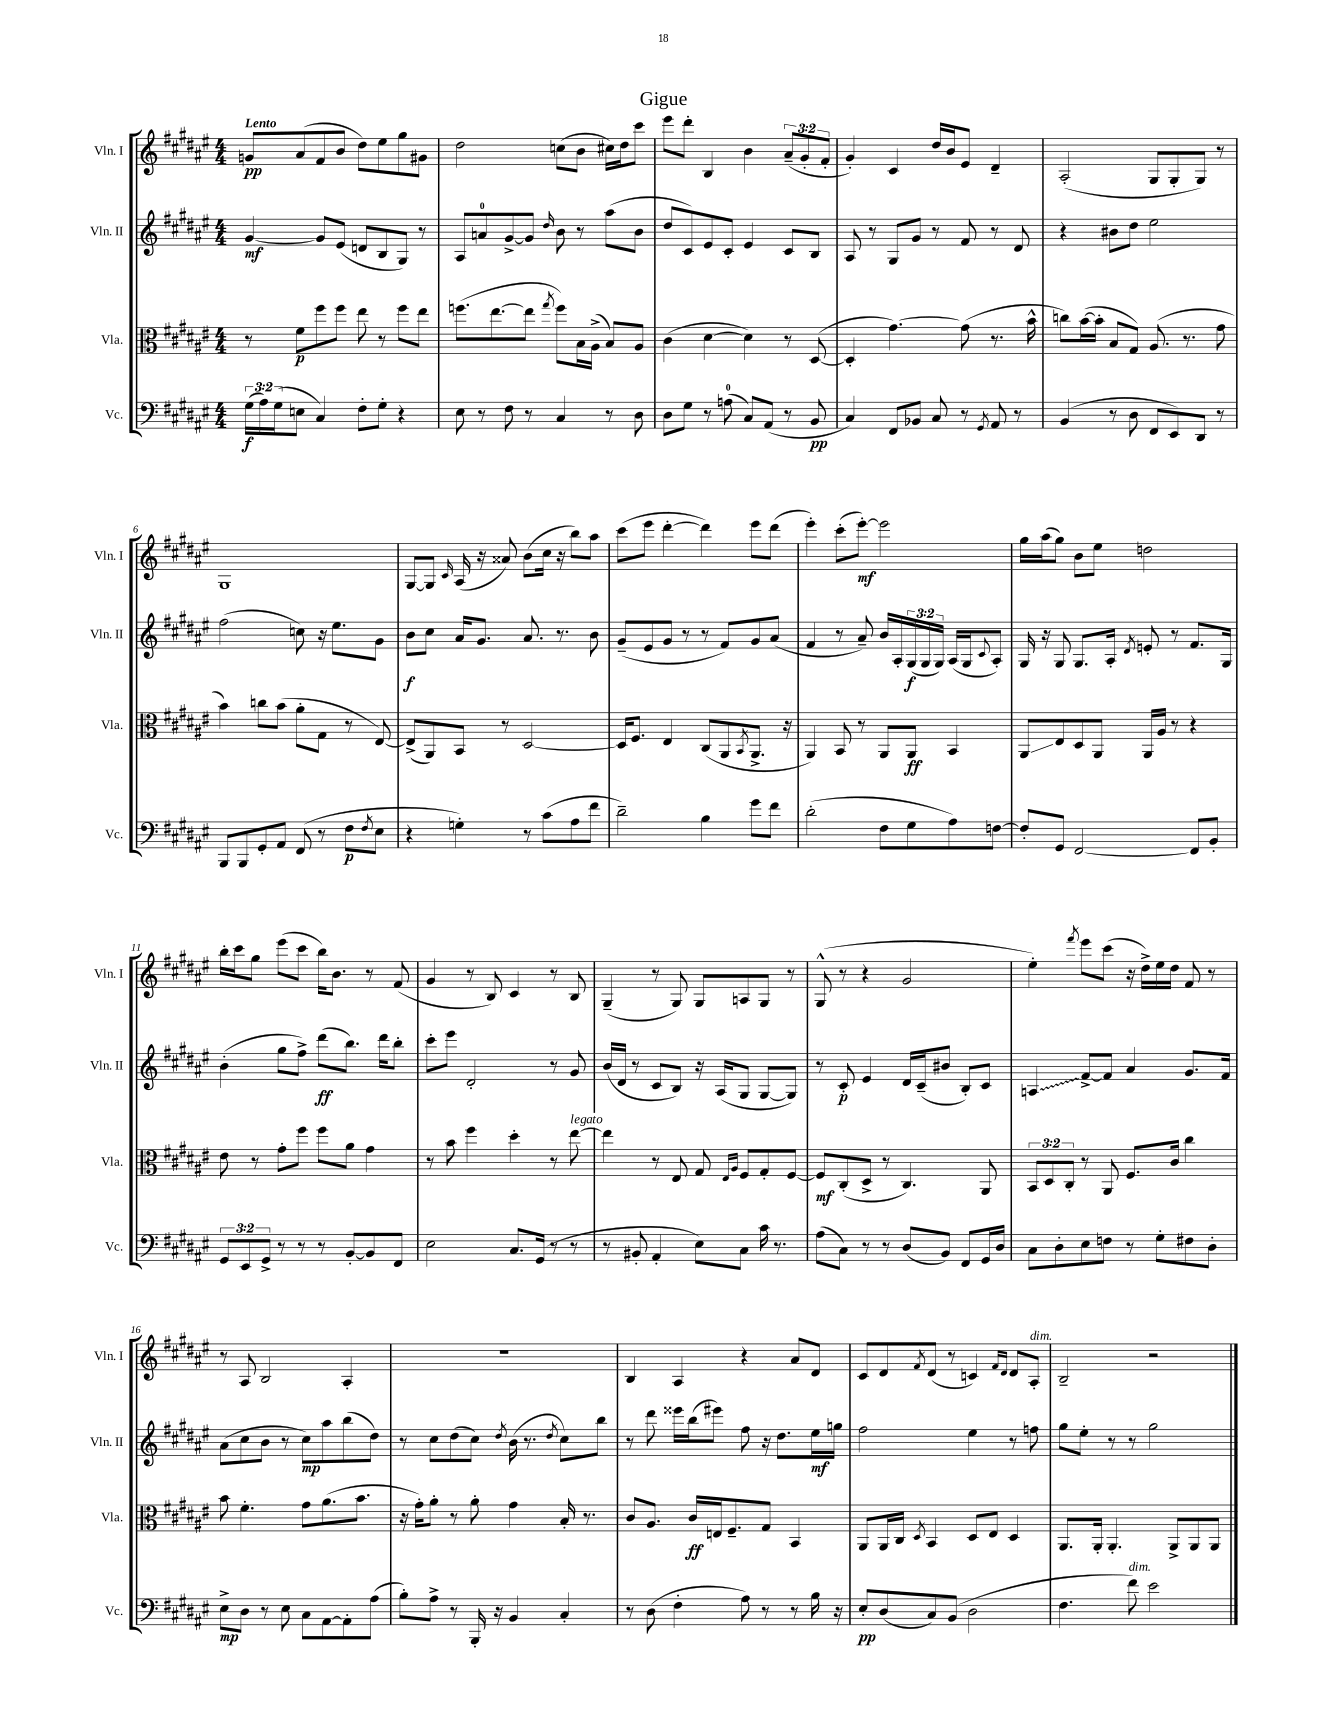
\header { title = "Gigue" }
<<
\new StaffGroup <<
\new Staff = "s0" \with { instrumentName = "Vln. I" shortInstrumentName = "Vln. I" } {
    \clef treble \key fis \major \numericTimeSignature \time 4/4 \override Staff.TupletNumber.text = #tuplet-number::calc-fraction-text \tempo "Lento"
    g'8\pp ais'8( fis'8 b'8 dis''8) eis''8 gis''8 gis'8 |
    dis''2 c''8( b'8 cis''16) dis''16 cis'''8 |
    eis'''8 dis'''8-. b4 b'4 \tuplet 3/2 { ais'8--( gis'8-. fis'8-. } |
    gis'4-.) cis'4 dis''16 b'16 eis'8 dis'4-- |
    ais2-.( gis8 gis8-. gis8) r8 |
    gis1 |
    gis8~ gis8 \grace { cis'16 } ais16( r16 aisis'8) b'8( cis''16 r16 b''8) ais''8 |
    cis'''8( eis'''8 dis'''4~-. dis'''4) eis'''8 dis'''8( |
    eis'''4-.) cis'''8-.( eis'''8~-.\mf) eis'''2 |
    gis''16 ais''16( gis''8) b'8 eis''8 d''2 |
    b''16-. cis'''16 gis''8 eis'''8( cis'''8 b''16) b'8. r8 fis'8( |
    gis'4 r8 b8) cis'4 r8 b8 |
    gis4--( r8 gis8) gis8 a8 gis8 r8 |
    gis8-^( r8 r4 gis'2 |
    eis''4-.) \acciaccatura { fis'''8 } eis'''8 cis'''8( r16 dis''16->) eis''16 dis''16 fis'8 r8 |
    r8 ais8 b2 ais4-. |
    r1 |
    b4 ais4 r4 ais'8 dis'8 |
    cis'8 dis'8 \acciaccatura { fis'8 } dis'8( r8 c'4) \grace { fis'16 dis'16 } dis'8 ais8-.^\markup { \italic "dim." } |
    b2-- r2 \bar "|." |
}
\new Staff = "s1" \with { instrumentName = "Vln. II" shortInstrumentName = "Vln. II" } {
    \clef treble \key fis \major \numericTimeSignature \time 4/4 \override Staff.TupletNumber.text = #tuplet-number::calc-fraction-text
    gis'4~\mf gis'8 eis'8( d'8 b8 gis8) r8 |
    ais8 a'8-0 gis'8~-> gis'8 \grace { dis''16 } b'8 r8 ais''8( b'8 |
    dis''8 cis'8) eis'8 cis'8-. eis'4 cis'8 b8 |
    ais8 r8 gis8 gis'8 r8 fis'8 r8 dis'8 |
    r4 bis'8 dis''8 eis''2 |
    fis''2( c''8) r16 eis''8. gis'8 |
    b'8\f cis''8 ais'16 gis'8. ais'8. r8. b'8 |
    gis'8--( eis'8 gis'8 r8 r8 fis'8) gis'8 ais'8( |
    fis'4 r8 ais'8--) b'16 ais16-. \tuplet 3/2 { gis16\f( gis16 gis16) } ais16( gis16 \appoggiatura { cis'8 } ais8-.) |
    gis16 r16 gis8 gis8. ais16-. \acciaccatura { dis'8 } e'8-. r8 fis'8. gis16 |
    b'4-.( gis''8 fis''8->) dis'''8\ff( b''8.) dis'''16 b''8-. |
    cis'''8-. eis'''8 dis'2-. r8 gis'8 |
    b'16( dis'16 r8 cis'8 b8) r16 ais16( gis8 gis8~ gis8) |
    r8 cis'8-.\p eis'4 dis'16 cis'16--( bis'8 b8-.) cis'8 |
    \once \override Glissando.style = #'zigzag a4\glissando fis'8~-> fis'8 ais'4 gis'8. fis'16 |
    ais'8( cis''8 b'8 r8 cis''8\mp) ais''8 b''8( dis''8) |
    r8 cis''8 dis''8( cis''8) \acciaccatura { dis''8 } b'16( r8. \acciaccatura { dis''8 } cis''8) b''8 |
    r8 dis'''8 eisis'''16 b''16( eis'''8) fis''8 r16 dis''8. eis''16\mf g''16 |
    fis''2 eis''4 r8 f''8 |
    gis''8 eis''8-. r8 r8 gis''2 \bar "|." |
}
\new Staff = "s2" \with { instrumentName = "Vla." shortInstrumentName = "Vla." } {
    \clef alto \key fis \major \numericTimeSignature \time 4/4 \override Staff.TupletNumber.text = #tuplet-number::calc-fraction-text
    r8 fis'8\p fis''8 fis''8 eis''8 r8 fis''8 eis''8 |
    f''8.( eis''8.~ eis''8 \acciaccatura { gis''8 } f''8) b16 ais16->( b8) ais8 |
    cis'4( dis'4~ dis'4) r8 dis8~( |
    dis4-. gis'4.~) gis'8( r8. b'16-^ |
    c''8) b'16~( b'16-. b8 gis8) ais8.( r8. gis'8 |
    b'4) c''8 b'8( ais'8-. gis8 r8 eis8~) |
    eis8->( ais,8) b,8 r8 dis2~ |
    dis16 fis8. eis4 cis8( ais,8 \acciaccatura { b,8 } ais,8.-> r16 |
    ais,4) b,8 r8 ais,8 ais,8\ff b,4 |
    ais,8\glissando eis8 dis8 ais,8 ais,16 ais16 r8 r4 |
    eis'8 r8 gis'8-. fis''8 fis''8 ais'8 gis'4 |
    r8 b'8 fis''4 dis''4-. r8 eis''8~^\markup { \italic "legato" } |
    eis''4 r8 eis8 gis8 \grace { eis16 ais16 } fis8 gis8-. fis8~ |
    fis8\mf cis8-.( dis8-> r8 cis4.) ais,8 |
    \tuplet 3/2 { b,8 dis8 cis8-. } r8 ais,8 fis8. cis'16 cis''4 |
    b'8 fis'4.-. gis'8 ais'8.( b'8. |
    r16 gis'16-.) ais'8-. r8 ais'8-. gis'4 b16-. r8. |
    cis'8 ais8. cis'16\ff e16 fis8.-- gis8 b,4 |
    ais,8 ais,16 cis16 \acciaccatura { dis8 } b,4 dis8 eis8 dis4 |
    ais,8. ais,16-. ais,4.-. ais,8-> ais,8 ais,8 \bar "|." |
}
\new Staff = "s3" \with { instrumentName = "Vc." shortInstrumentName = "Vc." } {
    \clef bass \key fis \major \numericTimeSignature \time 4/4 \override Staff.TupletNumber.text = #tuplet-number::calc-fraction-text
    \tuplet 3/2 { gis16\f( ais16) gis16( } e8 cis4) fis8-. gis8-. r4 |
    eis8 r8 fis8 r8 cis4 r8 dis8 |
    dis8 gis8 r8 a8-0( cis8) ais,8( r8 b,8\pp |
    cis4) fis,8 bes,8 cis8 r8 \acciaccatura { gis,8 } ais,8 r8 |
    b,4( r8 dis8 fis,8 eis,8) dis,8 r8 |
    b,,8 b,,8 gis,8-. ais,8 fis,8( r8 fis8\p \acciaccatura { fis8 } eis8 |
    r4 g4-.) r8 cis'8( ais8 fis'8 |
    dis'2--) b4 gis'8 fis'8 |
    dis'2-.( fis8 gis8 ais8) f8~ |
    f8-. gis,8 fis,2~ fis,8 b,8-. |
    \tuplet 3/2 { gis,8 eis,8 gis,8-> } r8 r8 r8 b,8~-. b,8 fis,8 |
    eis2 cis8. gis,16( r8 r8 |
    r8 bis,8-. ais,4-. eis8) cis8 cis'16 r8. |
    ais8( cis8) r8 r8 dis8( b,8) fis,8 gis,16 dis16 |
    cis8 dis8-. eis8 f8 r8 gis8-. fis8 dis8-. |
    eis8->\mp dis8 r8 eis8 cis8 ais,8~ ais,8-. ais8( |
    b8-.) ais8-> r8 b,,16-. r16 b,4 cis4-. |
    r8 dis8( fis4-. ais8) r8 r8 b16 r16 |
    eis8-.\pp dis8( cis8) b,8( dis2 |
    fis4. fis'8^\markup { \italic "dim." }) eis'2 \bar "|." |
}
>>
>>
